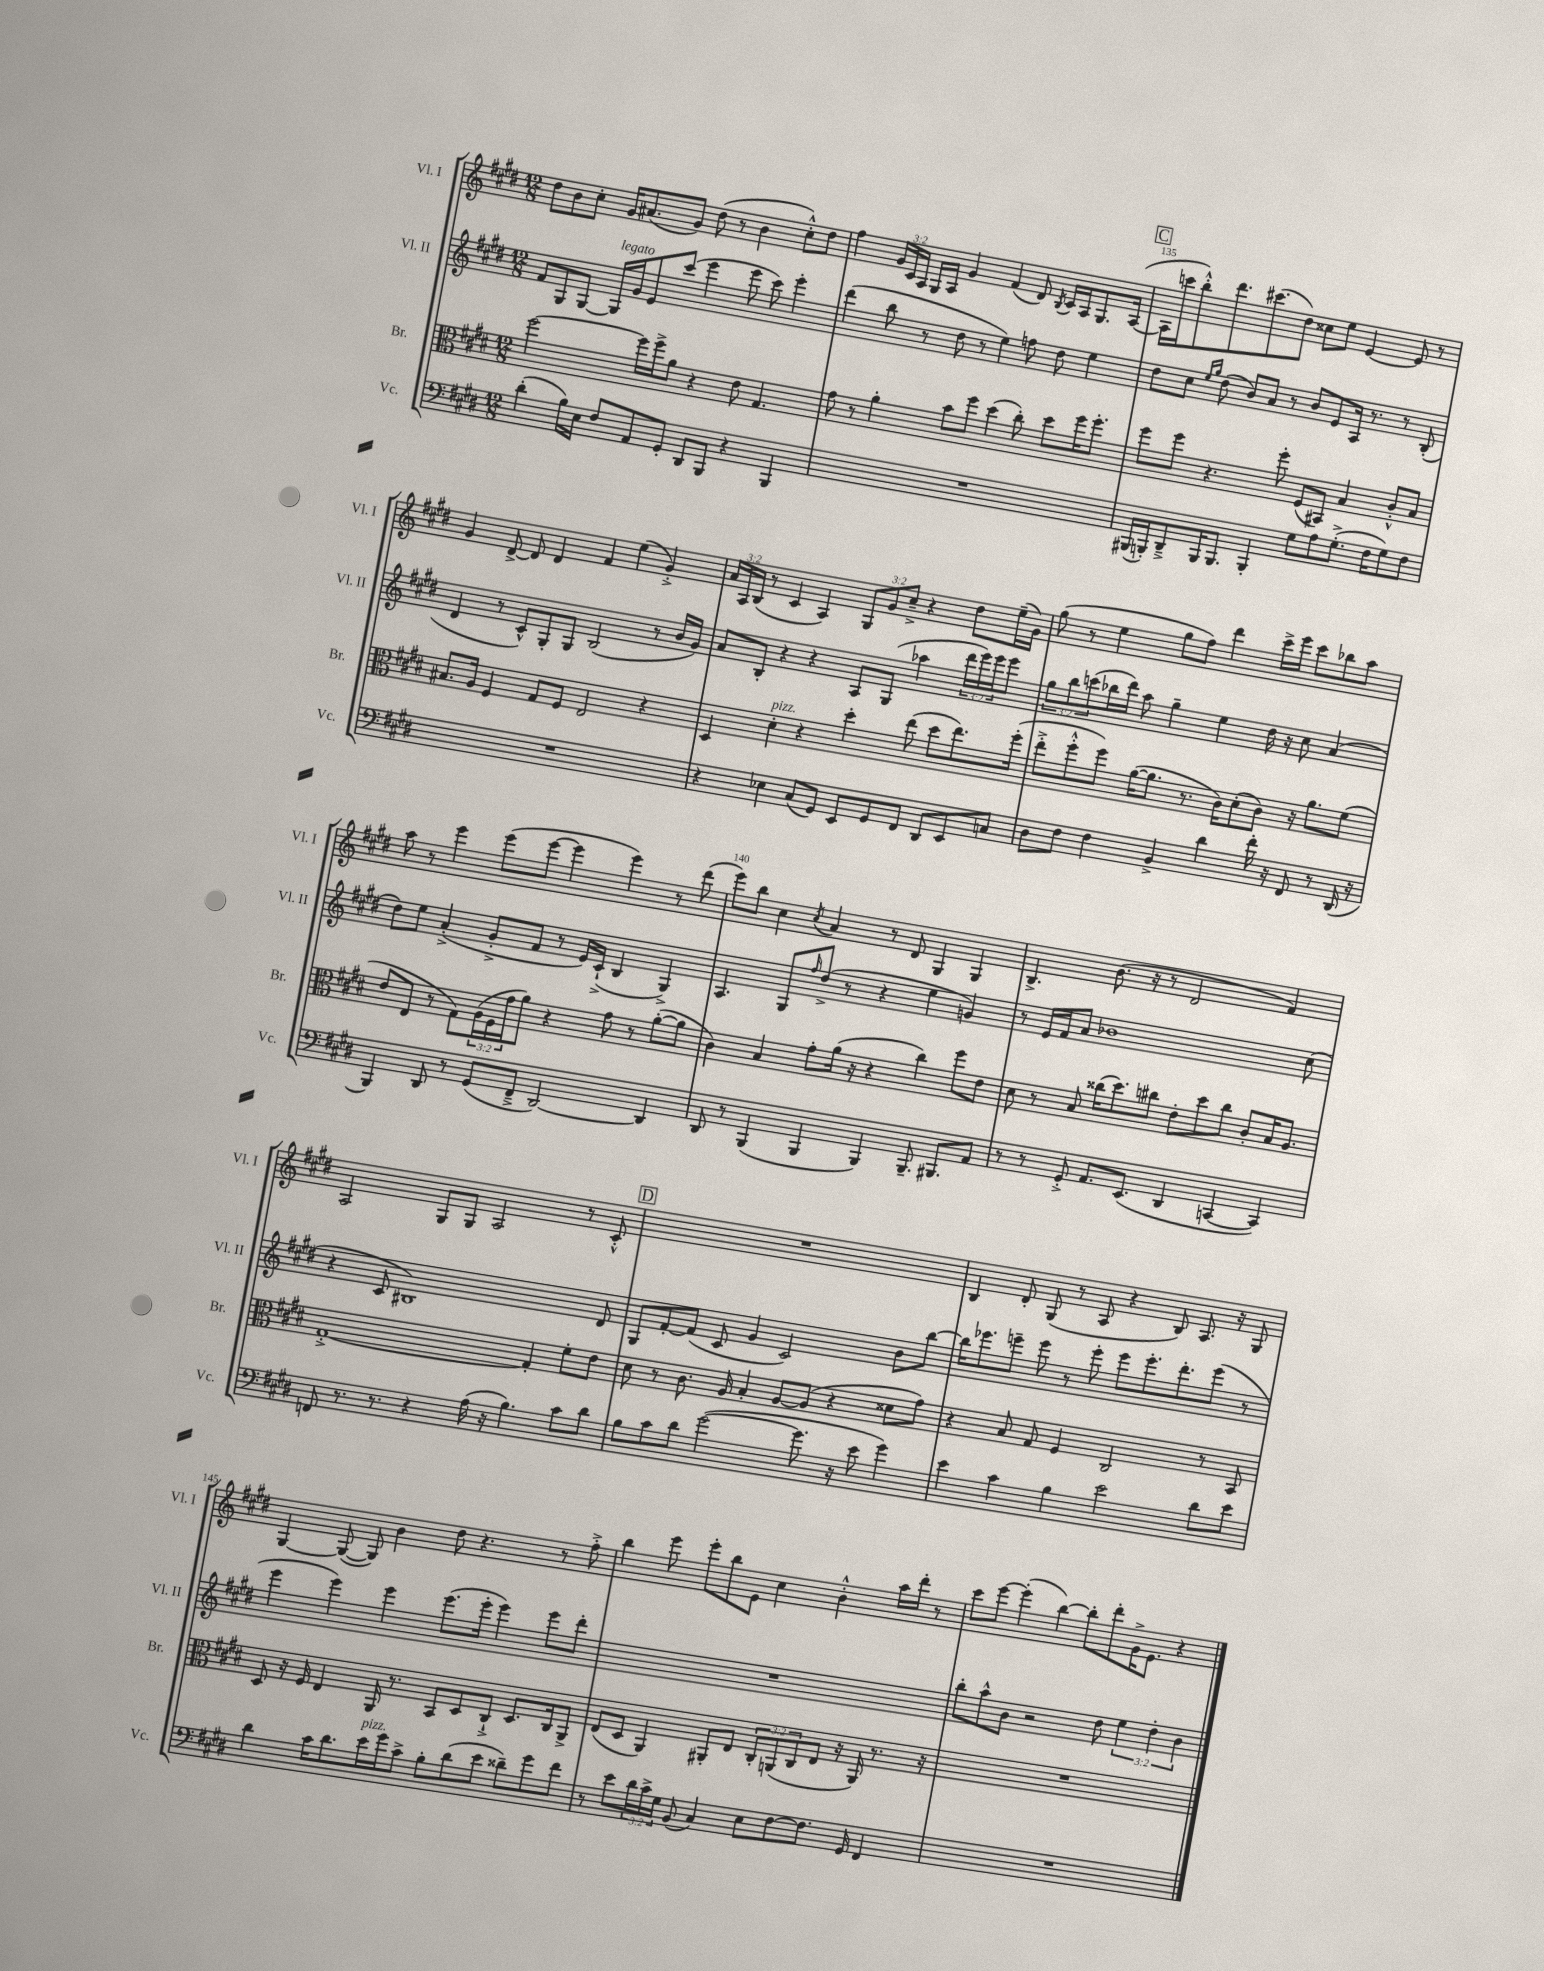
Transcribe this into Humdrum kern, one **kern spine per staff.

**kern	**kern	**kern	**kern
*staff4	*staff3	*staff2	*staff1
*clefF4	*clefC3	*clefG2	*clefG2
*k[f#c#g#d#]	*k[f#c#g#d#]	*k[f#c#g#d#]	*k[f#c#g#d#]
*M12/8	*M12/8	*M12/8	*M12/8
(4d#'\	[2ff#\	8f#/L	8dd#\L
.	.	8G#/	8b\
16B\LL)	.	[8G#/J	8cc#'\J
16E\JJ	.	.	.
8F#/L	.	16G#/]LL	16g#/LK
.	.	16g#/J	(8.a#/
8AA/	16ff#\]LL	8e/	.
.	16ff#^\J	.	.
8GG#'/J	8a\J	(8ccc#/J	8g#/J)
8DD#/L	4r	4eee\	(8dd#\
8BBB/J	.	.	8r
4r	8e\	8eee\	4b\
.	4.G#/	8ccc#\)	.
4BBB/	.	4eee'\	8cc#'^^\L)
.	.	.	8dd#\J
=	=	=	=
1.r	8g#\	(4ddd#\	4ff#\
.	8r	.	.
.	4a'\	8bb\	24g#/LL
.	.	.	24c#/
.	.	.	24A/JJ
.	.	8r	16G#/LL
.	.	.	16A/JJ
.	8b\L	8dd#\	4g#/
.	8ff#\J	8r	.
.	(4dd#\	4ee\)	(4f#/
.	8cc#'\)	8ff\	8d#/)
.	.	.	8qB/
.	8dd#\L	8dd#\	16c#/LL
.	.	.	16A/J
.	16ff#\K	4ee\	8.G#/
.	8.ff#'\J	.	.
.	.	.	([16A/Jk
=	=	=	=
(16BBB#/LL	8ff#\L	8dd#\L	16A\]LL
16BBB'/J)	.	.	16ccc\J
8DD#~^/	8ff#\J	8cc#\J	8bb'^^\)
.	.	16qqee/LL	.
.	.	16qqgg#/JJ	.
16BBB/K	4.r	(8dd#\	8.ddd#\
8.BBB/J	.	.	.
.	.	8b/L)	.
.	.	.	(8.ccc#\
4BBB'/	.	8a/J	.
.	8ff#'\	8r	8dd#\J)
8G#\L	(8F#/L	8b/L	8cc##\L
8A\	8BB#/J)	8e/	8ee\J
(8.G#'^\J	4B/	16A/Jk	[4e/
.	.	8.r	.
16F#\LK	.	.	.
8G#\)	8c#'^^/L	8r	8e/]
8F#\J	8B/J	(8B'/	8r
=	=	=	=
1.r	8.B#/L	4d#/	4g#/
.	16A/Jk	.	.
.	4F#/	8r	[8d#^/
.	.	8c#^^/L)	8d#/]
.	8G#/L	8G#'/	4d#/
.	8F#/J	8G#/J	.
.	2E/	(2B/	4f#/
.	.	.	(4ee\
.	4r	8r	4g#'^/)
.	.	16b/LL	.
.	.	16g#/JJ)	.
=	=	=	=
4r	4D#/	8a/L	24a/LL
.	.	.	24A/
.	.	.	(24B/JJ
.	.	8B'/J	8r
4E-\	4d#'\	4r	4c#/
(8C#/L	4r	4r	4A/)
8GG#/J)	.	.	.
8EE/L	4dd#'\	8A/L	12G#/L
.	.	.	12g#/
8GG#/	.	(8G#/J	.
.	.	.	12cc#~^/J
8FF#/J	(8ee\	4aa-\	4r
8DD#/L	8dd#\L	.	.
8EE/	8.ee\)	24ddd#\LL	8dd#\L
.	.	24eee\)	.
.	.	24eee\J	.
8C/J	.	8eee\J	(16ee~\L
.	(16ff#'\Jk	.	16g#\JJ)
=	=	=	=
8D#\L	8ee'^\L	12gg#\L	(8gg#\
.	.	12bb\	.
8F#\J	8ff#'^^\	.	8r
.	.	(12ccc\	.
4F#\	8ff#\J)	16bb-\L	4ee\
.	.	16ddd#\JJ)	.
.	([16a\LK	8aa\	.
.	8.a\]J	.	.
4BB^/	.	4gg#~\	8gg#\L
.	8.r	.	8ff#\J)
4d#\	.	4ee\	4ddd#\
.	16c#\LK)	.	.
.	(8d#'\	.	.
16f#'\	8c#\J)	16dd#\	16ccc#^\LL
16r	.	16r	16eee\JJ
8FF#/	16r	8cc#\	8ccc#\L
.	8.a\L	.	.
8r	.	(4a/	8bb-\
(16DD#/	(8f#\J	.	8aa\J
16r	.	.	.
=	=	=	=
4BBB/)	8e/L	8dd#\L)	8aa\
.	8E/J	8ee\J	8r
8DD#/	8r	(4a'^/	4eee\
8r	8G#\L)	.	.
(8GG#/L	(24A\L	8g#'^/L	(8eee\L
.	24F#\	.	.
.	24g#\J	.	.
8FF#~^/J	8a\J)	8f#/J	[8eee\J
[2DD#/)	4r	8r	4eee\]
.	.	16e/LL)	.
.	.	(16c#`^/JJ	.
.	8g#\	4B/	4eee\)
.	8r	.	.
4DD#/]	([8a'\L	4G#^/)	8r
.	8a\]J	.	(8ddd#\
=	=	=	=
8DD#/	4c#\)	4.A/	8eee\L)
8r	.	.	8bb\J
(4BBB/	4B/	.	4cc#\
.	.	8G#/L	.
.	.	16qqff#/	8qcc#/
4BBB/	8g#'\L	(8dd#^/J	4a/
.	(16a\Jk	8r	.
.	16r	.	.
4BBB/)	4r	4r	8r
.	.	.	8d#/
8.BBB~/	4cc#\)	4ee\	4G#/
8.BBB#/L	.	.	.
.	8ff#\L	4g/)	4G#/
8AA/J	8e\J	.	.
=	=	=	=
8r	8d#\	8r	4.B^/
8r	8r	16e/LL	.
.	.	16f#/J	.
8GG#'^/	8B/	8a/J	.
8.AA/L	(16cc##\LK	1b-	(8.b\
.	8.dd#\)	.	.
(8.EE/J	.	.	16r
.	8cc#\J	.	8r
4DD#/	8e'\L	.	2d#/
.	8dd#\	.	.
[4CC/	8cc#\J	.	.
.	8c#'/L	.	.
4CC/])	16B/K	.	4f#/)
.	8.A/J	.	.
.	.	(8cc#\	.
=	=	=	=
8FF/	[1G#'^	4r	2A/
8.r	.	.	.
.	.	8c#/	.
8.r	.	.	.
.	.	1B#)	.
4r	.	.	8G#/L
.	.	.	8G#/J
(16A\	.	.	2A/
16r	.	.	.
4.B\)	.	.	.
.	4G#'/]	.	.
8c#\L	8f#'\L	.	8r
8d#\J	8e\J	8d#/	8c#'^^/
=	=	=	=
8B\L	8d#\	8G#/L	1.r
8c#\	8r	[8f#'/	.
8d#\J	8.c#\	(8f#/]J	.
([2g#\	.	8c#/	.
.	16A/	.	.
.	4B'/	4g#/	.
.	[8A/L	2c#/)	.
8.g#\]	(8A/]J	.	.
.	4r	.	.
16r	.	.	.
8e\	.	.	.
4g#\)	8d##\L	8b\L	.
.	8g#\J)	[8bb\J	.
=	=	=	=
4e\	4r	16bb\]LK	4B/
.	.	8.eee-\	.
4c#\	8B/	8eee~\J	8d#'/
.	8G#/	8eee\	(8G#/
4B\	4F#/	8r	8r
.	.	8eee'\	8A/
2e\	2C#/	8eee\L	4r
.	.	8.eee'\	.
.	.	.	8B/)
.	.	8.ddd#'\	.
.	.	.	8.A/
8d#\L	8r	(8eee\J	.
.	.	.	16r
8e\J	8BB/	8r	8G#/
=	=	=	=
4d#\	8D#/	4eee\	[4G#/
.	16r	.	.
.	16F#/	.	.
16c#\LK	4E/	4eee\)	(8G#/_
8.d#\	.	.	.
.	.	.	8G#/])
16e\L	16AA/	4eee\	4b\
16g#\J	8.r	.	.
8c#^\J	.	.	.
8B'\L	8BB/L	(8.eee\L	8dd#\
(8d#\	8D#/	.	4.r
.	.	16eee'\Jk	.
8e\J	8C#`^/J	4eee\)	.
8d##~\L)	8.D#/L	.	.
8g#\	.	8eee\L	8r
.	16C#/k	.	.
8f#\J	8AA^/J	8ddd#'\J	8ff#'^\
=	=	=	=
8r	(8E/L	1.r	4bb\
8e\L	8D#/J	.	.
24d#\L	4AA/)	.	8eee\
24c#^\	.	.	.
24G#\JJ	.	.	.
(8BB/	.	.	8eee'\L
4C#/)	8AA#'/L	.	8bb\
.	8E/J	.	8e\J
8E\L	12C#'/L	.	4cc#\
.	(12AA/	.	.
[8F#\	.	.	.
.	12C#/	.	.
8.F#\]J	8E/J	.	4b'^^\
.	16r	.	.
16GG#/	16AA/)	.	.
4FF#/	8.r	.	16aa\LL
.	.	.	16ddd#'\JJ
.	.	.	8r
.	16r	.	.
=	=	=	=
1.r	1.r	8bb'\L	8ccc#\L
.	.	8aa^^\	[8eee\J
.	.	8b\J	(4eee'\]
.	.	2r	.
.	.	.	[4bb\)
.	.	.	8bb'\]L
.	.	8dd#\	8ddd#'\
.	.	6ee\	16g#^\K
.	.	.	8.e\J
.	.	6dd#'\	.
.	.	.	4r
.	.	6b\	.
==	==	==	==
*-	*-	*-	*-
